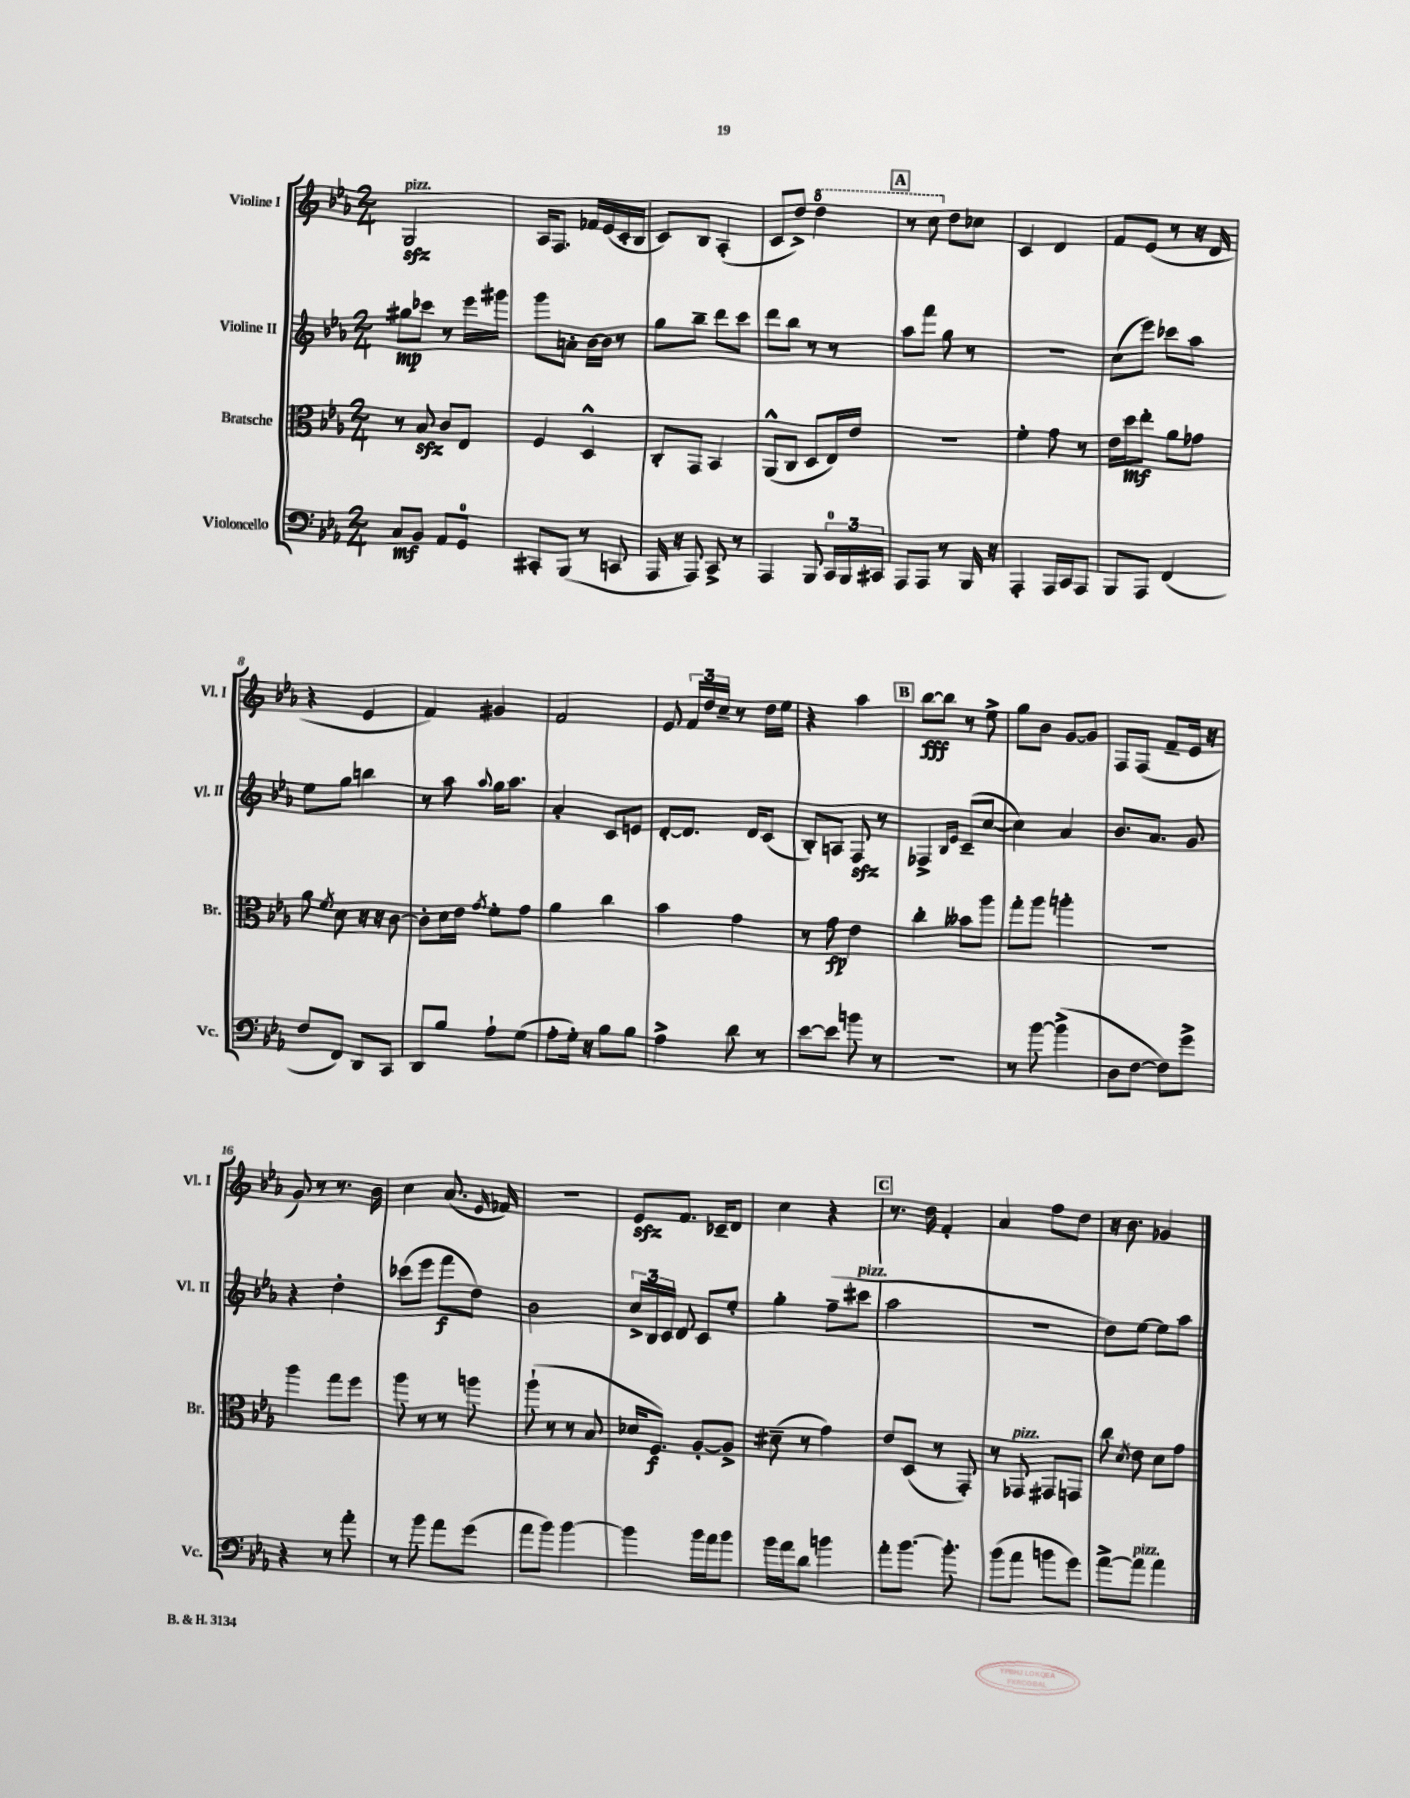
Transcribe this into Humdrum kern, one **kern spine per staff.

**kern	**dynam	**kern	**dynam	**kern	**dynam	**kern	**dynam
*part4	*part4	*part3	*part3	*part2	*part2	*part1	*part1
*staff4	*staff4	*staff3	*staff3	*staff2	*staff2	*staff1	*staff1
*I"Violoncello	*	*I"Bratsche	*	*I"Violine II	*	*I"Violine I	*
*I'Vc.	*	*I'Br.	*	*I'Vl. II	*	*I'Vl. I	*
*clefF4	*	*clefC3	*	*clefG2	*	*clefG2	*
*k[b-e-a-]	*	*k[b-e-a-]	*	*k[b-e-a-]	*	*k[b-e-a-]	*
*M2/4	*	*M2/4	*	*M2/4	*	*M2/4	*
=1	=1	=1	=1	=1	=1	=1	=1
!	!	!	!	!	!	!LO:TX:a:i:t=pizz.	!
8C/L	mf	8r	.	8gg#X\L	mp	2Gzz/	.
8BB-/J	.	8B-zz/	.	8ccc-X\J	.	.	.
8AA-/L	.	8c/L	.	8r	.	.	.
8GG/J	.	8E-/J	.	16eee-\LL	.	.	.
.	.	.	.	16ggg#X\JJ	.	.	.
=2	=2	=2	=2	=2	=2	=2	=2
8CC#X'/L	.	4F/	.	8ggg\L	.	16A-/KL	.
.	.	.	.	.	.	8.F/J	.
(8BBB-/J	.	.	.	8an'\J	.	.	.
8r	.	4D^^/	.	[16b-\LL	.	16f-X/LL	.
.	.	.	.	16b-\JJ]	.	(16e-/	.
8CCn/	.	.	.	8r	.	16c'/	.
.	.	.	.	.	.	16B-/JJ	.
=3	=3	=3	=3	=3	=3	=3	=3
16AAA-/	.	8C'/L	.	8gg\L	.	8c/L)	.
16r	.	.	.	.	.	.	.
8AAA-/)	.	8GG/J	.	8bb-~\J	.	8B-/J	.
8CC^/	.	4BB-/	.	8ddd\L	.	(4A-'/	.
8r	.	.	.	8ccc\J	.	.	.
=4	=4	=4	=4	=4	=4	=4	=4
4AAA-/	.	(8AA-^^/L	.	8ddd\L	.	8c/L	.
.	.	8C/J	.	8bb-\J	.	8dd^/J)	.
*	*	*	*	*	*	*8va	*
8BBB-/	.	8D/L	.	8r	.	4ddd\	.
24CC/LL	.	16E-/L)	.	8r	.	.	.
24BBB-/	.	.	.	.	.	.	.
.	.	16e-/JJ	.	.	.	.	.
24CC#X/JJ	.	.	.	.	.	.	.
!!LO:REH:place=s1:t=A
=5	=5	=5	=5	=5	=5	=5	=5
8AAA-/L	.	2r	.	8aa-\L	.	8r	.
8AAA-/J	.	.	.	8fff\J	.	8ccc\	.
*	*	*	*	*	*	*X8va	*
8r	.	.	.	8gg\	.	8dd\L	.
16BBB-/	.	.	.	8r	.	8cc-X\J	.
16r	.	.	.	.	.	.	.
=6	=6	=6	=6	=6	=6	=6	=6
4AAA-'/	.	4f'\	.	2r	.	4c/	.
16AAA-/LL	.	8g\	.	.	.	4d/	.
16CC/J	.	.	.	.	.	.	.
8AAA-/J	.	8r	.	.	.	.	.
=7	=7	=7	=7	=7	=7	=7	=7
8BBB-/L	.	16e-\LL	.	(8cc\L	.	8f/L	.
.	.	16dd\J	mf	.	.	.	.
8AAA-/J	.	8ee-'\J	.	8eee-\J)	.	(8e-/J	.
(4FF/	.	8a-\L	.	8ccc-X\L	.	8r	.
.	.	8g-X\J	.	8aa-\J	.	16r	.
.	.	.	.	.	.	16d/	.
!!LO:LB:g=z
=8	=8	=8	=8	=8	=8	=8	=8
8F/L	.	8a-\	.	8ee-\L	.	4r	.
.	.	8qf/	.	.	.	.	.
8FF/J)	.	8d\	.	8gg\J	.	.	.
8DD/L	.	16r	.	4bbn\	.	4e-/	.
.	.	16r	.	.	.	.	.
8CC/J	.	[8c\	.	.	.	.	.
=9	=9	=9	=9	=9	=9	=9	=9
8DD/L	.	8c'\L]	.	8r	.	4f/)	.
8B-/J	.	16d\L	.	8aa-\	.	.	.
.	.	16e-\JJ	.	.	.	.	.
.	.	8qg/	.	8qqaa-/	.	.	.
8A-`\L	.	8f'\L	.	16gg\KL	.	4g#X/	.
.	.	.	.	8.aa-\J	.	.	.
(8G\J	.	8g\J	.	.	.	.	.
=10	=10	=10	=10	=10	=10	=10	=10
8A-'\L	.	4a-\	.	4a-'/	.	2f/	.
16G'\Jk)	.	.	.	.	.	.	.
16r	.	.	.	.	.	.	.
8B-\L	.	4cc\	.	8c/L	.	.	.
8B-\J	.	.	.	8en/J	.	.	.
=11	=11	=11	=11	=11	=11	=11	=11
4A-^\	.	4b-\	.	[8d'/L	.	8e-/	.
.	.	.	.	8.d/J]	.	24f/LL	.
.	.	.	.	.	.	24dd/	.
.	.	.	.	.	.	24cc~/JJ	.
8d\	.	4g\	.	.	.	8r	.
.	.	.	.	16d/KL	.	.	.
8r	.	.	.	(8c/J	.	16dd\LL	.
.	.	.	.	.	.	16ee-\JJ	.
=12	=12	=12	=12	=12	=12	=12	=12
[8e-\L	.	8r	.	8B-'/L)	.	4r	.
8e-\J]	.	8g\	fp	8An/J	.	.	.
8bn\	.	4e-\	.	8Fzz/	.	4aa-\	.
8r	.	.	.	8r	.	.	.
!!LO:REH:place=s1:t=B
=13	=13	=13	=13	=13	=13	=13	=13
2r	.	4cc'\	.	4F-X^/	.	[8bb-\L	fff
.	.	.	.	.	.	8bb-\J]	.
.	.	.	.	16qqB-/LL	.	.	.
.	.	.	.	16qqe-/JJ	.	.	.
.	.	8b--X\L	.	(8c~/L	.	8r	.
.	.	8aa-\J	.	[8cc/J	.	8ee-^\	.
=14	=14	=14	=14	=14	=14	=14	=14
8r	.	8gg'\L	.	4cc\])	.	8gg\L	.
[8b-\	.	8aa-\J	.	.	.	8b-\J	.
(4b-^\]	.	4aan'\	.	4a-/	.	[8g/L	.
.	.	.	.	.	.	8g/J]	.
=15	=15	=15	=15	=15	=15	=15	=15
8D\L	.	2r	.	8.b-/L	.	8F/L	.
[8F\J	.	.	.	.	.	(8F/J	.
.	.	.	.	8.a-/J	.	.	.
8F\L])	.	.	.	.	.	8f~/L	.
8g^\J	.	.	.	8g/	.	16e-/Jk	.
.	.	.	.	.	.	16r	.
!!LO:LB:g=z
=16	=16	=16	=16	=16	=16	=16	=16
4r	.	4aa-\	.	4r	.	8g/)	.
.	.	.	.	.	.	8r	.
8r	.	8gg\L	.	4dd'\	.	8.r	.
8a-'\	.	8ff\J	.	.	.	.	.
.	.	.	.	.	.	16b-\	.
=17	=17	=17	=17	=17	=17	=17	=17
8r	.	8aa-\	.	(8ccc-X\L	.	4cc\	.
8b-\	.	8r	.	8eee-\J	.	.	.
8a-\L	.	8r	.	8fff\L	f	(8.a-/	.
(8g\J	.	8aan\	.	8dd\J)	.	.	.
.	.	.	.	.	.	16qqe-/	.
.	.	.	.	.	.	16f-X/)	.
=18	=18	=18	=18	=18	=18	=18	=18
8a-\L	.	(8aa-`\	.	2b-\	.	2r	.
8b-\J)	.	8r	.	.	.	.	.
[4b-\	.	8r	.	.	.	.	.
.	.	8B-/	.	.	.	.	.
=19	=19	=19	=19	=19	=19	=19	=19
4b-\]	.	16d-X/KL	.	24cc^/LL	.	8e-zz/L	.
.	.	.	.	24B-/	.	.	.
.	.	8.F/J)	f	.	.	.	.
.	.	.	.	24c/JJ	.	.	.
.	.	.	.	8d/	.	8.f/J	.
16b-\LL	.	[8A-'/L	.	8c/L	.	.	.
16a-\J	.	.	.	.	.	16c-X~/KL	.
8b-\J	.	8A-^/J]	.	8ee-'/J	.	8d/J	.
=20	=20	=20	=20	=20	=20	=20	=20
16b-\LL	.	(8d#X~\	.	4gg'\	.	4cc\	.
16a-\J	.	.	.	.	.	.	.
8d\J	.	8r	.	.	.	.	.
4bn\	.	4g\)	.	(8ff~\L	.	4r	.
!	!	!	!	!LO:TX:a:i:t=pizz.	!	!	!
.	.	.	.	8ccc#X\J	.	.	.
!!LO:REH:place=s1:t=C
=21	=21	=21	=21	=21	=21	=21	=21
8a-'\L	.	8e-/L	.	2aa-\	.	8.r	.
[8.b-\J	.	(8D/J	.	.	.	.	.
.	.	.	.	.	.	16dd\	.
.	.	8r	.	.	.	4f'/	.
8.b-'\]	.	.	.	.	.	.	.
.	.	8GG'/)	.	.	.	.	.
=22	=22	=22	=22	=22	=22	=22	=22
(8b-\L	.	8r	.	2r	.	4a-/	.
!	!	!LO:TX:a:i:t=pizz.	!	!	!	!	!
8a-\J	.	8GG-X/	.	.	.	.	.
8bn\L	.	8GG#X/L	.	.	.	8ff\L	.
8g\J)	.	8GGn/J	.	.	.	8dd\J	.
=23	=23	=23	=23	=23	=23	=23	=23
[8a-^\L	.	8cc\	.	8dd\L)	.	16r	.
.	.	.	.	.	.	8.b-\	.
.	.	8qd/	.	.	.	.	.
!LO:TX:a:i:t=pizz.	!	!	!	!	!	!	!
8a-\J]	.	8e-\	.	[8ee-\J	.	.	.
4a-\	.	8d\L	.	8ee-\L]	.	4g-X/	.
.	.	8g\J	.	8aa-\J	.	.	.
==	==	==	==	==	==	==	==
*-	*-	*-	*-	*-	*-	*-	*-
